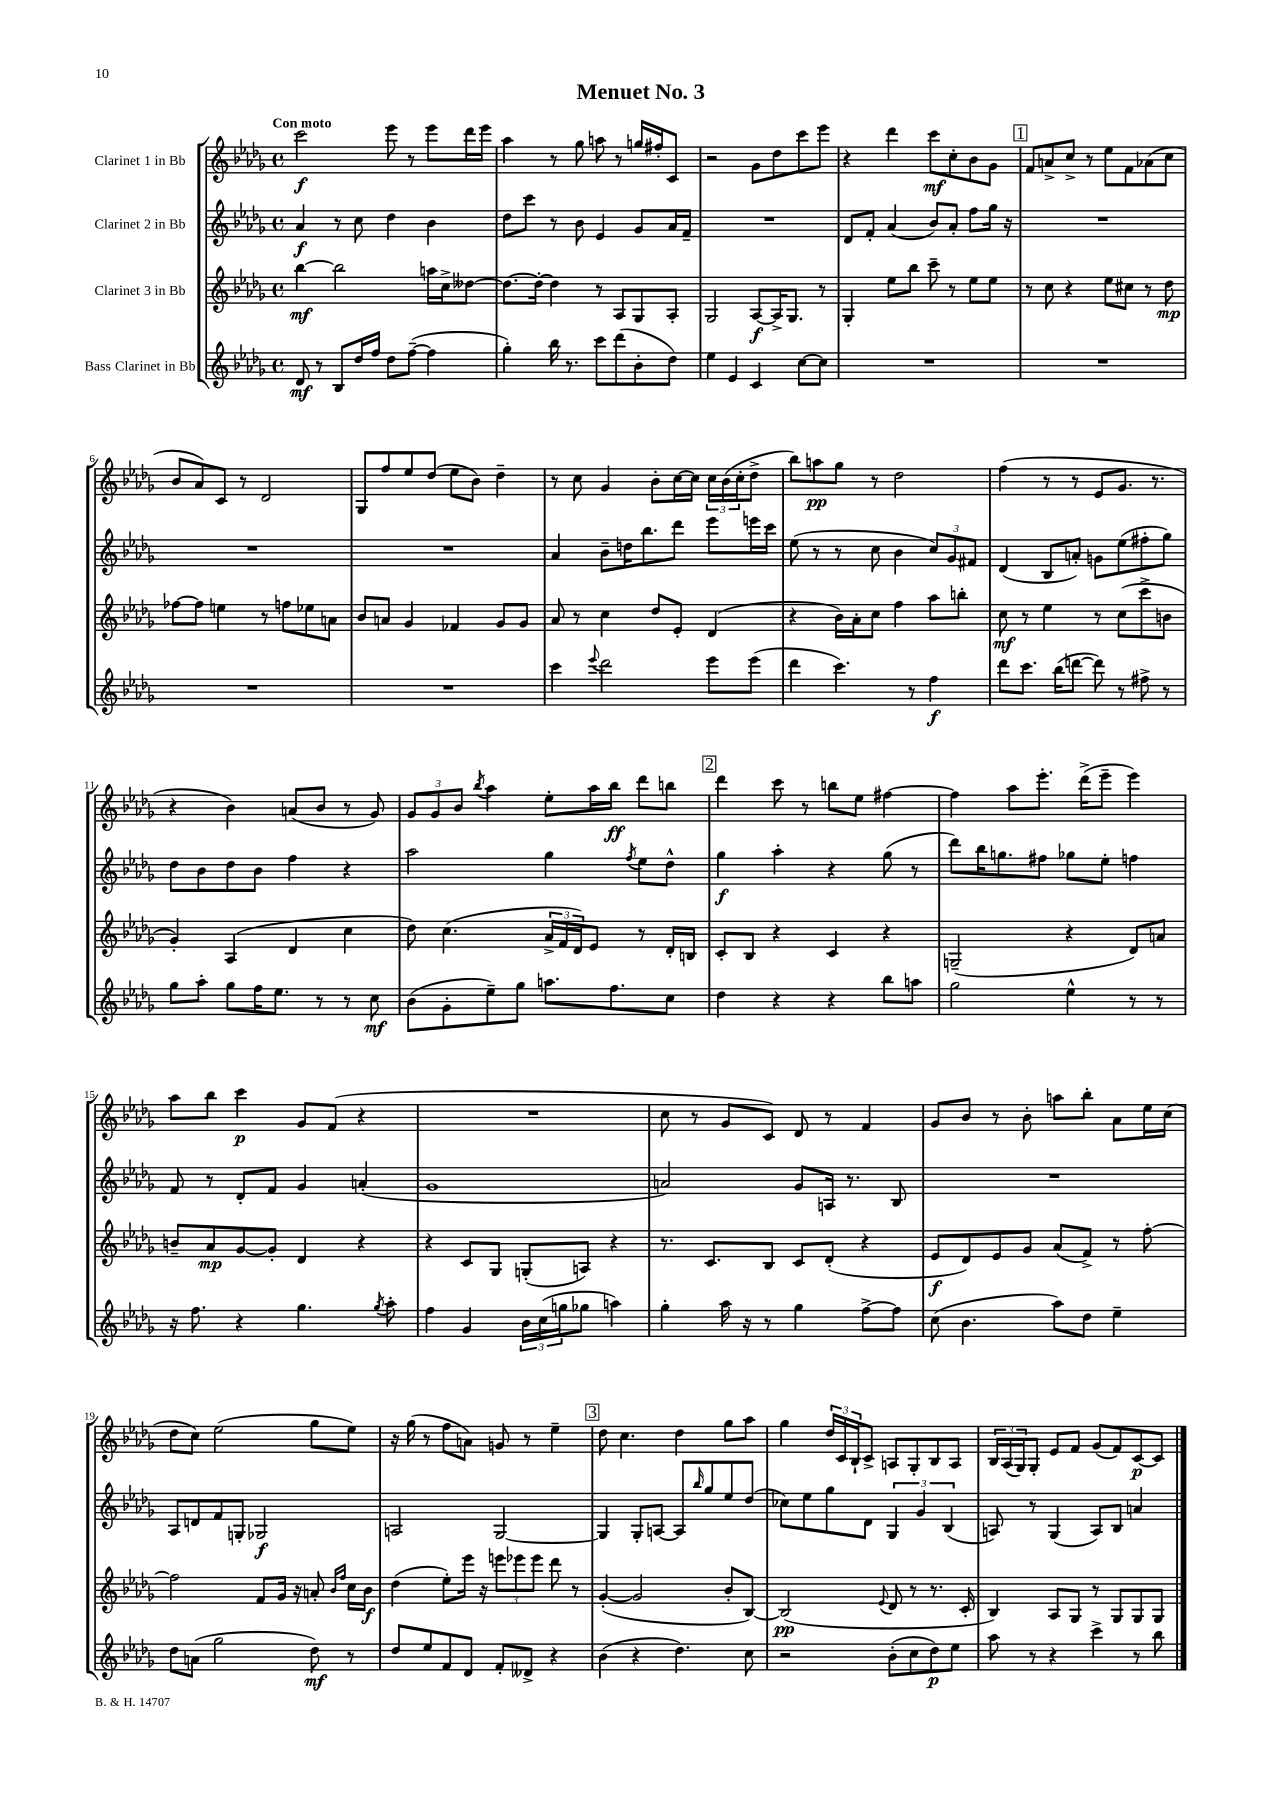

**kern	**kern	**kern	**kern
*staff4	*staff3	*staff2	*staff1
*clefG2	*clefG2	*clefG2	*clefG2
*k[b-e-a-d-g-]	*k[b-e-a-d-g-]	*k[b-e-a-d-g-]	*k[b-e-a-d-g-]
*M4/4	*M4/4	*M4/4	*M4/4
*met(c)	*met(c)	*met(c)	*met(c)
8d-	[4bb-	4a-	2ccc
8r	.	.	.
8B-	2bb-]	8r	.
16dd-	.	8cc	.
16ff	.	.	.
8dd-	.	4dd-	8eee-
([8ff~	.	.	8r
4ff]	16aa	4b-	8eee-
.	16cc^	.	.
.	[8dd--	.	16ddd-
.	.	.	16eee-
=	=	=	=
4gg-')	8.dd--_	8dd-	4aa-
.	.	8ccc	.
.	16dd--'_	.	.
16bb-	4dd--]	8r	8r
8.r	.	.	.
.	.	8b-	8gg-
8ccc	8r	4e-	8aa
(8ddd-	8A-	.	8r
8b-'	8G-	8g-	16gg
.	.	.	16ff#'
8dd-)	8A-'	16a-	8c
.	.	16f~	.
=	=	=	=
4ee-	2G-	1r	2r
4e-	.	.	.
4c	[8A-	.	8g-
.	16A-^]	.	8dd-
.	8.G-	.	.
[8cc	.	.	8ccc
8cc]	8r	.	8eee-
=	=	=	=
1r	4G-'	8d-	4r
.	.	8f'	.
.	8ee-	(4a-	4ddd-
.	8bb-	.	.
.	8ccc~	8b-)	8ccc
.	8r	8a-'	8cc'
.	8ee-	8ff	8b-
.	8ee-	16gg-	8g-
.	.	16r	.
=	=	=	=
1r	8r	1r	8f
.	8cc	.	8a^
.	4r	.	8cc^
.	.	.	8r
.	8ee-	.	8ee-
.	8cc#	.	8f
.	8r	.	(8a-
.	8dd-	.	8cc
=	=	=	=
1r	[8ff-	1r	8b-
.	8ff-]	.	8a-)
.	4ee	.	8c
.	.	.	8r
.	8r	.	2d-
.	8ff	.	.
.	8ee-	.	.
.	8a	.	.
=	=	=	=
1r	8b-	1r	8G-
.	8a	.	8ff
.	4g-	.	8ee-
.	.	.	(8dd-
.	4f-	.	8ee-
.	.	.	8b-)
.	8g-	.	4dd-~
.	8g-	.	.
=	=	=	=
4ccc	8a-	4a-	8r
.	8r	.	8cc
8qqeee-	.	.	.
2ddd-	4cc	8b-~	4g-
.	.	16dd	.
.	.	8.bb-	.
.	8dd-	.	8b-'
.	8e-'	8ddd-	[16cc
.	.	.	16cc]
8eee-	(4d-	8eee-	24cc
.	.	.	(24b-
.	.	.	24cc'
(8eee-	.	16eee	8dd-^
.	.	16ccc	.
=	=	=	=
4ddd-	4r	(8ee-	8bb-)
.	.	8r	8aa
4.ccc)	16b-)	8r	8gg-
.	16a-'	.	.
.	8cc	8cc	8r
.	4ff	4b-	2dd-
8r	.	.	.
4ff	8aa-	12cc)	.
.	.	12g-	.
.	8bb'	.	.
.	.	12f#	.
=	=	=	=
8ddd-	8cc	(4d-	(4ff
8.ccc	8r	.	.
.	4ee-	8B-	8r
(16bb-	.	.	.
[8ddd	.	8a')	8r
8ddd])	8r	8g	8e-
8r	(8cc	(8ee-	8.g-
8ff#^	8ccc^	8ff#'	.
.	.	.	8.r
8r	8b	8gg-)	.
=	=	=	=
8gg-	4g-')	8dd-	4r
8aa-'	.	8b-	.
8gg-	(4A-	8dd-	4b-)
16ff	.	8b-	.
8.ee-	.	.	.
.	4d-	4ff	(8a
8r	.	.	8b-
8r	4cc	4r	8r
8cc	.	.	8g-)
=	=	=	=
(8b-	8dd-)	2aa-	12g-
.	.	.	12g-
8g-'	(4.cc	.	.
.	.	.	12b-
.	.	.	8qbb-
8ee-~)	.	.	4aa-
8gg-	.	.	.
8.aa	24a-^	4gg-	8ee-'
.	24f	.	.
.	24d-)	.	.
.	8e-	.	16aa-
8.ff	.	.	16bb-
.	.	8qff	.
.	8r	8ee-	8ddd-
8cc	16d-'	8dd-^^	8bb
.	16B	.	.
=	=	=	=
4dd-	8c'	4gg-	4ddd-
.	8B-	.	.
4r	4r	4aa-'	8ccc
.	.	.	8r
4r	4c	4r	8bb
.	.	.	8ee-
8bb-	4r	(8gg-	[4ff#
8aa	.	8r	.
=	=	=	=
2gg-	(2G~	8ddd-)	4ff#]
.	.	16bb-	.
.	.	8.gg	.
.	.	.	8aa-
.	.	8ff#	8.eee-'
4ee-^^	4r	8gg-	.
.	.	.	(16ddd-^
.	.	8ee-'	8eee-~
8r	8d-)	4ff	4eee-)
8r	8a	.	.
=	=	=	=
16r	8b~	8f	8aa-
8.ff	.	.	.
.	8a-	8r	8bb-
4r	[8g-	8d-'	4ccc
.	8g-']	8f	.
4.gg-	4d-	4g-	8g-
.	.	.	(8f
.	4r	(4a'	4r
8qgg-	.	.	.
8aa-'	.	.	.
=	=	=	=
4ff	4r	1g-	1r
4g-	8c	.	.
.	8G-	.	.
24b-	(8G'	.	.
(24cc	.	.	.
24gg	.	.	.
8gg-	8A)	.	.
4aa)	4r	.	.
=	=	=	=
4gg-'	8.r	2a)	8cc
.	.	.	8r
.	8.c	.	.
16aa-	.	.	8g-
16r	.	.	.
8r	8B-	.	8c)
4gg-	8c	8g-	8d-
.	(8d-'	16A	8r
.	.	8.r	.
[8ff^	4r	.	4f
8ff]	.	8B-	.
=	=	=	=
(8cc	8e-	1r	8g-
4.b-	8d-)	.	8b-
.	8e-	.	8r
.	8g-	.	8b-'
8aa-)	(8a-	.	8aa
8dd-	8f^)	.	8bb-'
4ee-~	8r	.	8a-
.	[8ff'	.	16ee-
.	.	.	(16cc
=	=	=	=
8dd-	2ff]	8A-	8dd-
(8a	.	8d	8cc)
2gg-	.	8f	(2ee-
.	.	8G'	.
.	8f	2G-	.
.	16g-	.	.
.	16r	.	.
8dd-)	8a'	.	8gg-
.	16qqb-	.	.
.	16qqff	.	.
8r	16cc	.	8ee-)
.	16b-	.	.
=	=	=	=
8dd-	(4dd-	2A	16r
.	.	.	(16gg-
8ee-	.	.	8r
8f	8ee-')	.	8ff
8d-	16eee-	.	8a)
.	16r	.	.
8f'	12eee	[2G-	8g
.	12eee-	.	.
8d--^	.	.	8r
.	12eee-	.	.
4r	8ddd-	.	4ee-~
.	8r	.	.
=	=	=	=
(4b-	([4g-'	4G-]	8dd-
.	.	.	4.cc
4r	2g-]	8G-'	.
.	.	[8A	.
4.dd-)	.	8A]	4dd-
.	.	16qqbb-	.
.	.	8gg-	.
.	8b-'	8ee-	8gg-
8cc	[8B-)	(8dd-	8aa-
=	=	=	=
2r	(2B-]	8cc-)	4gg-
.	.	8ee-	.
.	.	8gg-	24dd-
.	.	.	24c
.	.	.	24B-`
.	.	8d-	8c^
.	8qqe-	.	.
(8b-'	8d-	6G-	8A
8cc	8r	.	8G-'
.	.	6g-	.
8dd-)	8.r	.	8B-
.	.	(6B-	.
8ee-	.	.	8A
.	16c'	.	.
=	=	=	=
8aa-	4B-)	8A)	24B-
.	.	.	(24A-
.	.	.	24G-)
8r	.	8r	8G-'
4r	8A-	(4G-	8e-
.	8G-	.	8f
4ccc^	8r	8A)	(8g-
.	8G-	8B-	8f)
8r	8G-	4a	[8c
8bb-	8G-	.	8c]
==	==	==	==
*-	*-	*-	*-
